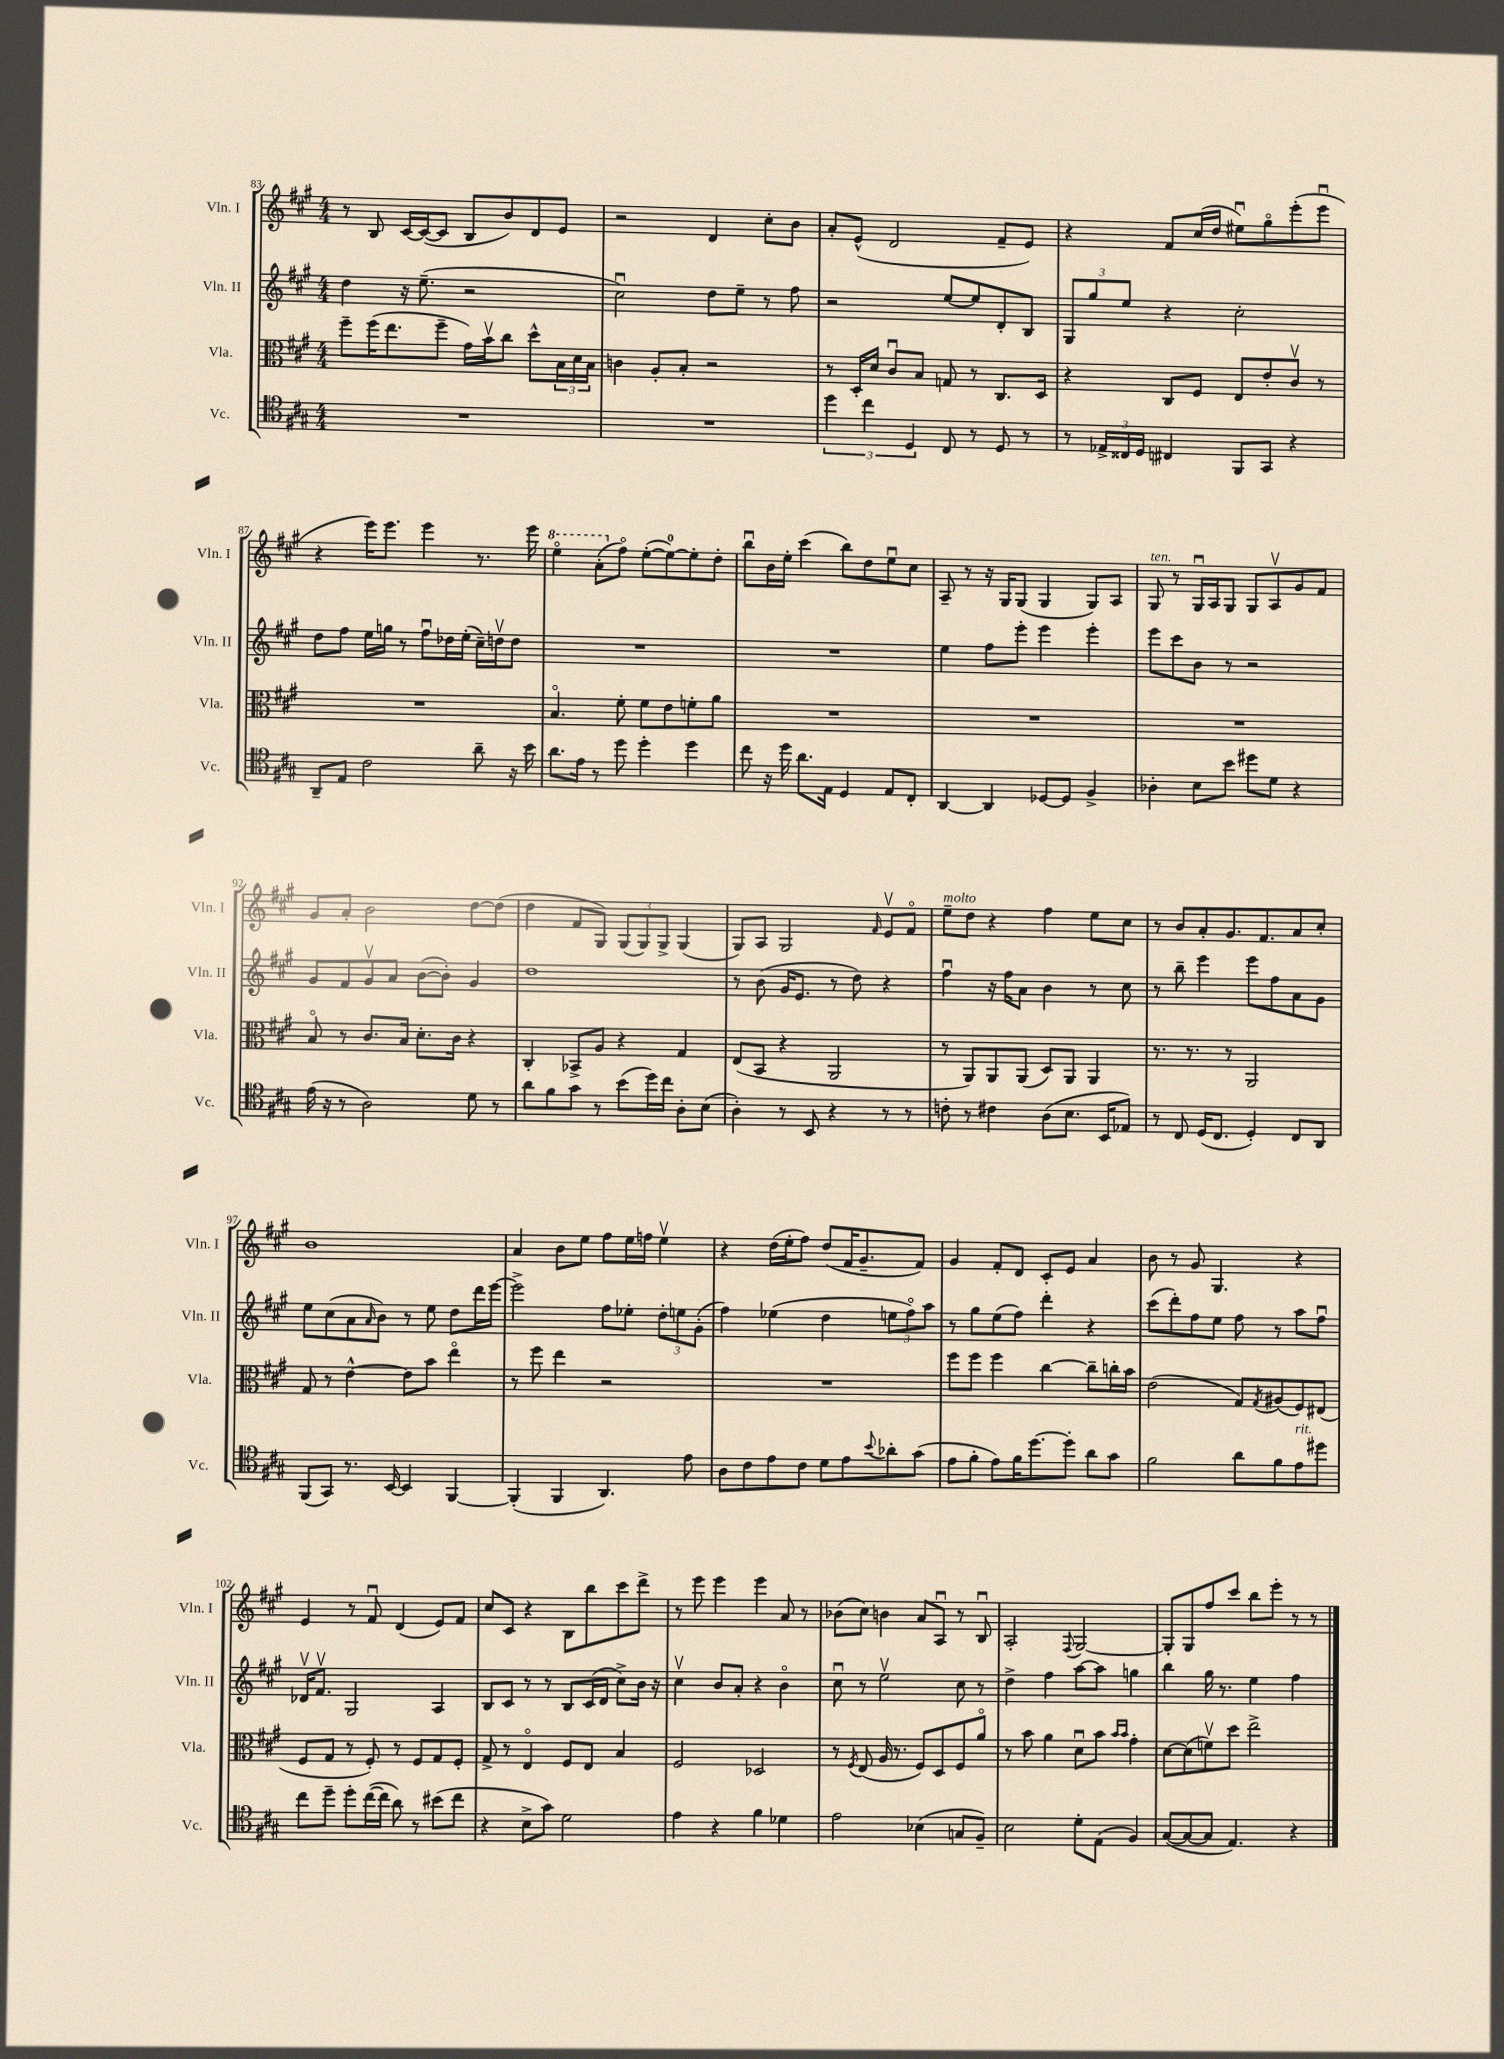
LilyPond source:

<<
\new StaffGroup <<
\new Staff = "s0" \with { instrumentName = "Vln. I" shortInstrumentName = "Vln. I" } {
    \clef treble \key a \major \numericTimeSignature \time 4/4
    r8 b8 cis'16~ cis'16~( cis'8 b8 b'8) d'8 e'8 |
    r2 d'4 cis''8-. b'8 |
    a'8-. e'8-^( d'2 fis'8-- e'8) |
    r4 fis'8 cis''16( d''16 eis''8\downbow) gis''8\flageolet e'''8-.( e'''8\downbow |
    r4 e'''16) e'''8. e'''4 r8. e'''16 |
    \ottava #1 e'''4\flageolet a''8-.( \ottava #0 fis''8\flageolet) e''8~-.( e''8-0~) e''8-. d''8-. |
    b''8\downbow b'16 e''16-. cis'''4( b''8) d''8 e''8\downbow cis''8 |
    a8-- r8 r16 gis16 gis8( gis4 gis8) a8 |
    gis8^\markup { \italic "ten." } r8 gis16\downbow a16 gis8 gis8 a8\upbow gis'8 fis'8 |
    gis'8 a'8-. b'2 d''8~ d''8( |
    d''4 fis'8 gis8) \tuplet 3/2 { gis8( gis8) gis8-> } gis4( |
    gis8) a8 gis2 \grace { fis'16 } e'8\upbow fis'8\flageolet |
    e''8--^\markup { \italic "molto" } d''8 r4 fis''4 e''8 cis''8 |
    r8 b'8 a'8-. gis'8. fis'8. a'8 cis''8-. |
    b'1 |
    a'4 b'8 e''8 fis''8 e''16 f''16 e''4\upbow |
    r4 d''16( e''16-. fis''8) d''8( fis'16 gis'8.-- fis'8) |
    gis'4 fis'8-. d'8 cis'8-. e'8 a'4 |
    b'8 r8 gis'8 gis4. r4 |
    e'4 r8 fis'8\downbow d'4( e'8) fis'8 |
    cis''8 cis'8 r4 b8 b''8 cis'''8 d'''8-> |
    r8 e'''8 e'''4 e'''4 a'8 r8 |
    bes'8( cis''8) b'4 a'8 a8\downbow r8 b8\downbow |
    a2-. \appoggiatura { fis8 } gis2~ |
    gis8-. gis8 fis''8 cis'''8 b''8 e'''8-. r8 r8 \bar "|." |
}
\new Staff = "s1" \with { instrumentName = "Vln. II" shortInstrumentName = "Vln. II" } {
    \clef treble \key a \major \numericTimeSignature \time 4/4
    d''4 r16 e''8.--( r2 |
    cis''2\downbow) d''8 e''8-- r8 fis''8 |
    r2 e''8~ e''8 d'8-. b8 |
    \tuplet 3/2 { gis8 gis''8 e''8 } r4 cis''2-. |
    d''8 fis''8 e''16 g''16 r8 fis''8\downbow des''16 e''16-.( cis''16--) d''16\upbow d''8 |
    R1 |
    R1 |
    e''4 fis''8 e'''8-. e'''4 e'''4-. |
    e'''8 cis'''8 b'8 r8 r2 |
    gis'8 fis'8 gis'8\upbow a'8 b'8~( b'8-.) gis'4 |
    d''1 |
    r8 b'8( gis'16 e'8. r8 d''8) r4 |
    fis''4\downbow r16 fis''16 a'8 b'4 r8 cis''8 |
    r8 b''8-- e'''4 e'''8 fis''8 a'8 gis'8 |
    e''8 cis''8( a'8 \grace { a'16 } b'8) r8 e''8 d''8 d'''16 e'''16~ |
    e'''2-> fis''8 ees''8-. \tuplet 3/2 { d''8-. e''8 gis'8-.( } |
    fis''4) ees''4( d''4 \tuplet 3/2 { e''8 fis''8\flageolet) a''8 } |
    r8 gis''8 e''8( fis''8) d'''4-. r4 |
    cis'''8( d'''8-.) fis''8 e''8 fis''8 r8 a''8 fis''8\downbow |
    des'16\upbow fis'8.\upbow gis2 a4 |
    b8 cis'8 r8 r8 b8 cis'16( d'16 cis''8->) b'16 r16 |
    cis''4\upbow b'8 a'8-. r4 b'4\flageolet |
    cis''8\downbow r8 e''2\upbow cis''8 r8 |
    d''4-> fis''4 a''8~ a''8 g''4 |
    b''4 gis''16 r8. e''4 fis''4 \bar "|." |
}
\new Staff = "s2" \with { instrumentName = "Vla." shortInstrumentName = "Vla." } {
    \clef alto \key a \major \numericTimeSignature \time 4/4
    fis''8-- fis''16( e''8. fis''8-- gis'16) b'16\upbow cis''8 d''8-^ \tuplet 3/2 { b16 d'16 b16 } |
    c'4 a8-. b8-. r2 |
    r8 d16-. d'16 cis'8\downbow b8 g8 r8 cis8. d16 |
    r4 cis8 fis8 e8 e'8-. cis'8\upbow r8 |
    R1 |
    b4.\flageolet fis'8-. fis'8 e'8 f'8-. a'8 |
    R1 |
    R1 |
    R1 |
    b8\flageolet r8 cis'8. b16 d'8.-. cis'16 r4 |
    cis4-. bes,8-> a8 r4 gis4 |
    e8( b,8 r4 a,2 |
    r8 a,8) a,8 a,8( d8) a,8 a,4 |
    r8. r8. r8 a,2 |
    gis8 r8 e'4~-^ e'8 b'8 e''4\flageolet |
    r8 fis''8 e''4 r2 |
    R1 |
    fis''8 fis''8 fis''4 cis''4~ cis''8-- c''16-. b'16 |
    e'2( gis8) \acciaccatura { gis8 } ais8( fis8) eis8( |
    fis8 gis8 r8 fis8-.) r8 fis8 gis8 fis8-. |
    gis8-> r8 e4\flageolet fis8 e8 b4 |
    fis2 des2 |
    r8 \acciaccatura { fis8 } e8( a16 r8. fis8) d8 fis8 a'8\flageolet |
    r8 b'8 a'4 d'8\downbow b'8 \grace { b'16 b'16 } gis'4-. |
    d'8~ d'8( f'8\upbow) d''8 e''2-> \bar "|." |
}
\new Staff = "s3" \with { instrumentName = "Vc." shortInstrumentName = "Vc." } {
    \clef tenor \key a \major \numericTimeSignature \time 4/4
    R1 |
    R1 |
    \tuplet 3/2 { d''4 cis''4 d4 } cis8 r8 d8 r8 |
    r8 \tuplet 3/2 { ees16-> cisis16 d16 } cis4 fis,8 gis,8 r4 |
    a,8-- e8 cis'2 a'8-- r16 b'16 |
    a'8. e'16 r8 d''8 d''4-. d''4 |
    cis''8 r16 d''16 a'8. e16 d4 e8 cis8-. |
    a,4~ a,4 des8~ des8 fis4-> |
    aes4-. b8 b'8 dis''8 d'8 r4 |
    e'16( r16 r8 a2) d'8 r8 |
    a'8 fis'8 gis'8 r8 b'8( d''16) cis''16 a8-. b8( |
    a4-.) r8 b,8 r4 r8 r8 |
    c'8-. r8 cis'4 a8( b8. b,16 ees8) |
    r8 cis8 d16( cis8. d4-.) cis8 a,8 |
    fis,8( gis,8) r8. b,16~ b,4 fis,4~ |
    fis,4-.( fis,4 a,4.) e'8 |
    a8 cis'8 e'8 cis'8 d'8 e'8 \appoggiatura { b'8 } aes'8-. gis'8( |
    e'8 fis'8-. e'8) fis'16 d''8.~ d''8-. a'8 gis'8 |
    fis'2 a'8 fis'8 e'8^\markup { \italic "rit." } dis''8 |
    cis''8 d''8-- d''8-. cis''16~( cis''16 a'8) r8 bis'8( cis''8 |
    r4 b8-> gis'8) d'2 |
    e'4 r4 fis'4 des'4 |
    e'2 bes4( g8 fis8--) |
    b2 d'8-. e8( fis4) |
    gis8~( gis8~ gis8 e4.) r4 \bar "|." |
}
>>
>>
\layout { \context { \Score currentBarNumber = #83 } }
